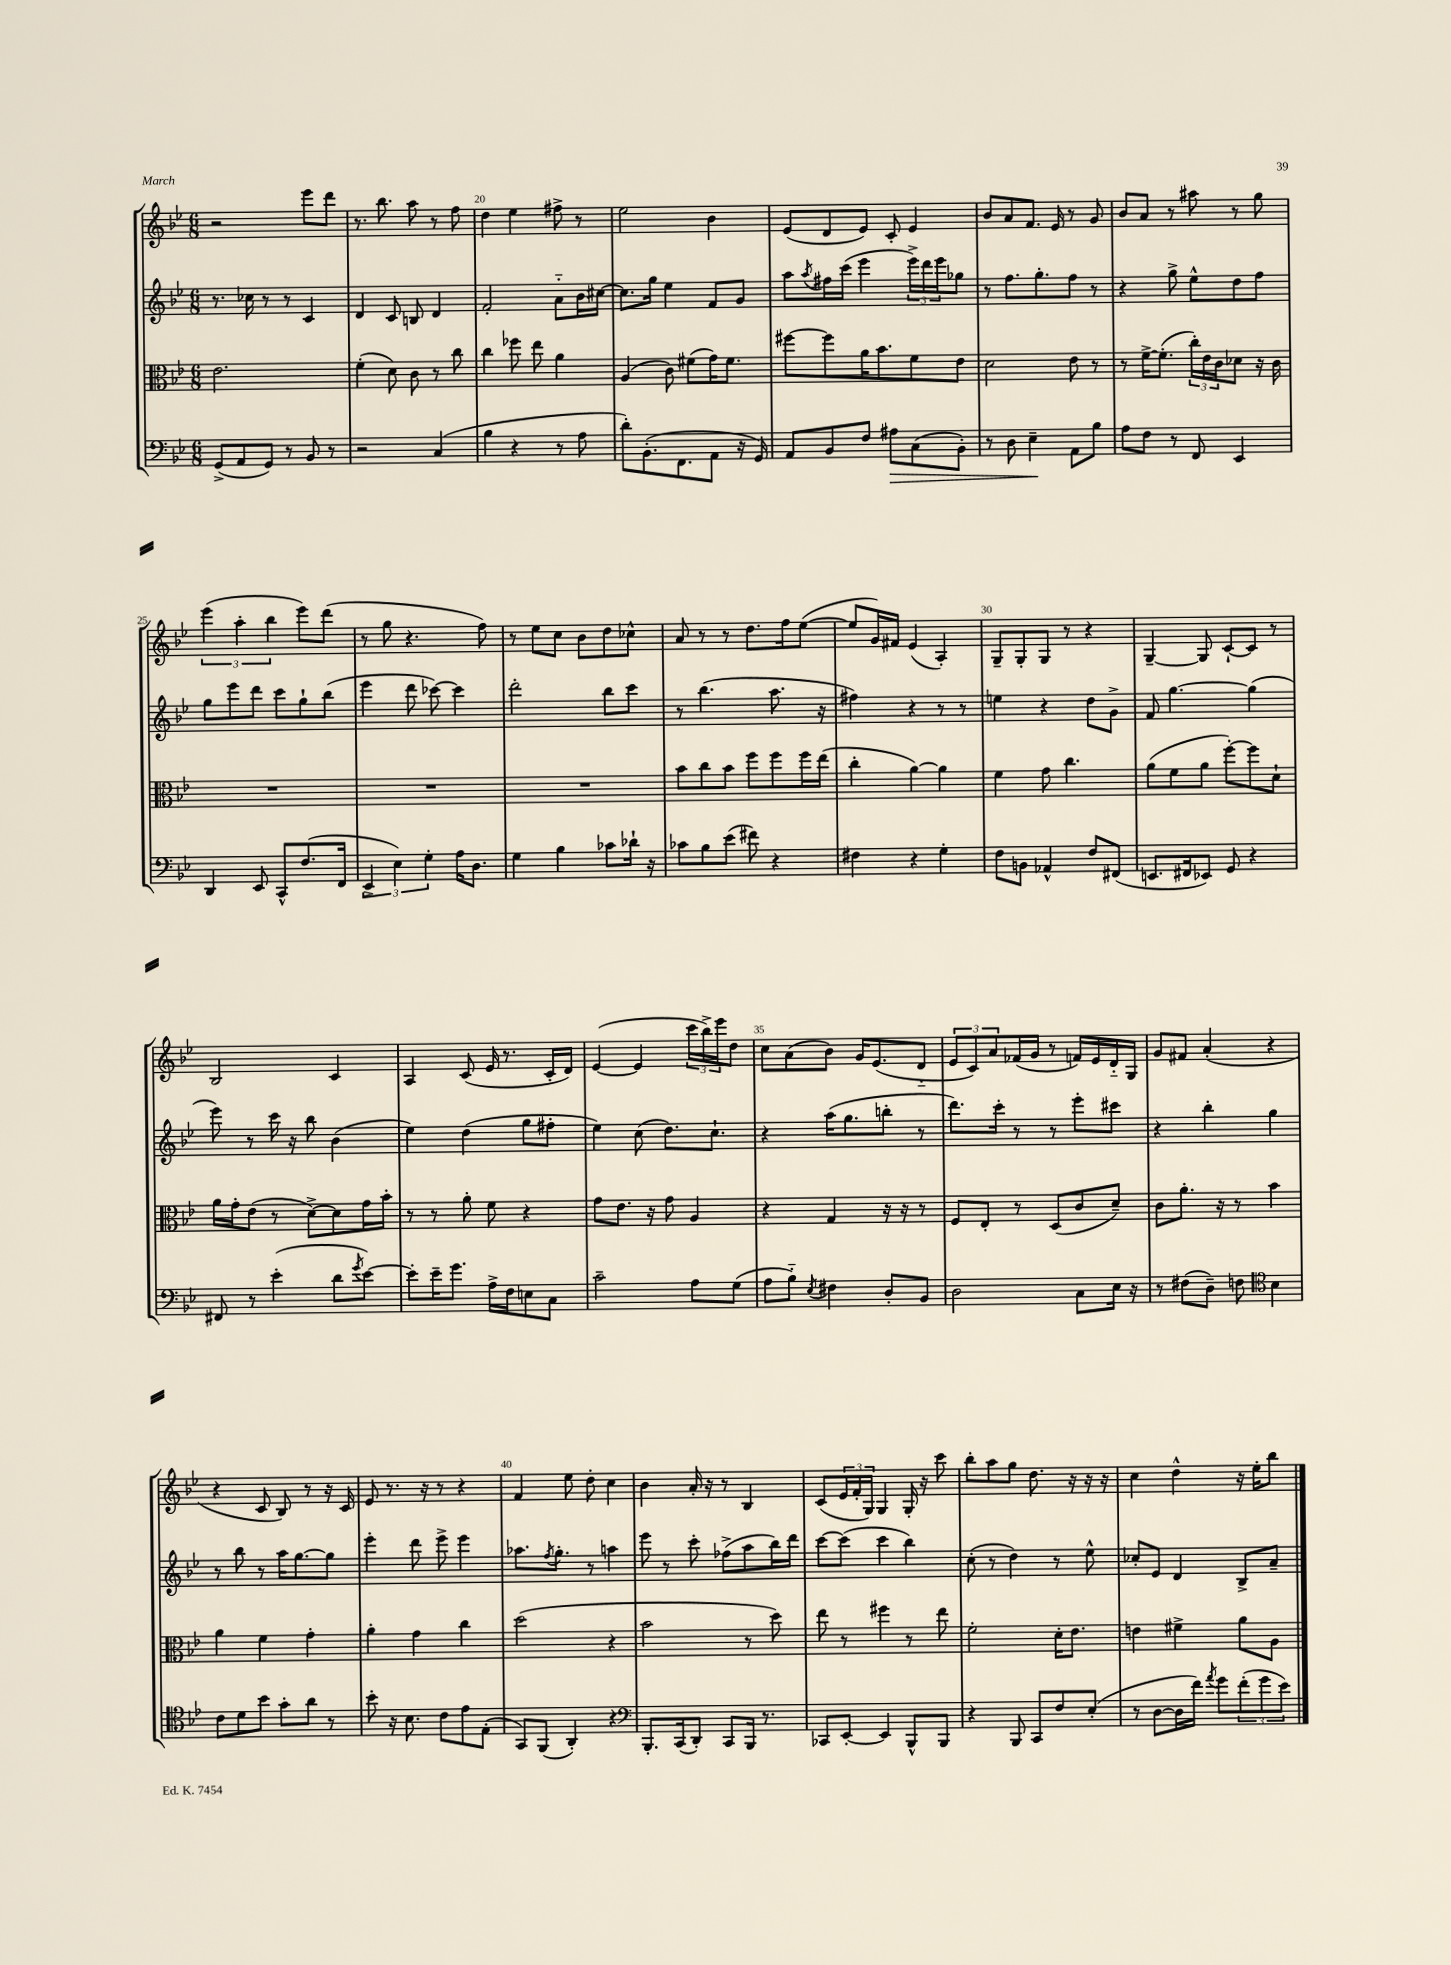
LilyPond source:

<<
\new StaffGroup <<
\new Staff = "s0" {
    \clef treble \key bes \major \numericTimeSignature \time 6/8
    r2 ees'''8 d'''8 |
    r8. bes''8. a''8 r8 f''8 |
    d''4 ees''4 fis''8-> r8 |
    ees''2 bes'4 |
    ees'8( d'8 ees'8) c'8-. ees'4 |
    bes'8 a'8 f'8. ees'16 r8 g'8 |
    bes'8 a'8 r8 ais''8 r8 g''8 |
    \tuplet 3/2 { ees'''4( a''4-. bes''4 } ees'''8) d'''8( |
    r8 g''8 r4. f''8) |
    r8 ees''8 c''8 bes'8 d''8 ces''8-^ |
    a'8 r8 r8 d''8. f''16 ees''8~( |
    ees''8 g'16) fis'16 ees'4( a4-.) |
    g8-- g8-. g8 r8 r4 |
    g4~-- g8 c'8~-! c'8 r8 |
    bes2 c'4 |
    a4 c'8( ees'16 r8. c'16-. d'16) |
    ees'4~( ees'4 \tuplet 3/2 { c'''16 bes''16->) ees'''16 } d''8 |
    c''8 a'8( bes'8) g'16 ees'8.( d'8-_ |
    \tuplet 3/2 { ees'8 c'8) a'8 } fes'16( g'16 r8 f'16) ees'16 d'16-_ g16 |
    g'8 fis'8 a'4-.( r4 |
    r4 c'8 bes8) r8 r16 c'16 |
    ees'8 r8. r16 r8 r4 |
    f'4 ees''8 d''8-. c''4 |
    bes'4 a'16-. r16 r8 bes4 |
    c'8( \tuplet 3/2 { ees'16 f'16-. g16) } g4 g16-. r16 c'''8 |
    bes''8-. a''8 g''8 d''8. r16 r16 r16 |
    c''4 d''4-^ r16 ees''16-. bes''8 \bar "|." |
}
\new Staff = "s1" {
    \clef treble \key bes \major \numericTimeSignature \time 6/8
    r8. ces''16 r8 r8 c'4 |
    d'4 c'8 b8 d'4 |
    f'2-. a'8-_ bes'16 cis''16~ |
    cis''8. g''16 ees''4 f'8 g'8 |
    a''8 \acciaccatura { a''8 } fis''16 c'''16( ees'''4 \tuplet 3/2 { ees'''16->) d'''16 ees'''16 } ges''8 |
    r8 f''8. g''8.-. f''8 r8 |
    r4 g''8-> ees''8-^ d''8 f''8 |
    g''8 ees'''8 d'''8 c'''8 g''8-! bes''8( |
    ees'''4 d'''8 ces'''8~) ces'''4 |
    d'''2-. bes''8 c'''8 |
    r8 bes''4.( a''8. r16 |
    fis''4) r4 r8 r8 |
    e''4 r4 d''8 g'8-> |
    f'8 g''4.~ g''4( |
    ees'''8) r8 c'''16 r16 bes''8 bes'4( |
    ees''4) d''4( g''8 fis''8-. |
    ees''4) c''8( d''8.) c''8.-! |
    r4 a''16( g''8. b''8-. r8 |
    d'''8.) c'''16-. r8 r8 ees'''8-. cis'''8 |
    r4 bes''4-. g''4 |
    r8 bes''8 r8 a''16 g''8.~ g''8 |
    ees'''4-. d'''8 ees'''8-> ees'''4 |
    aes''8. \acciaccatura { f''8 } g''8.-. r8 a''4 |
    ees'''8 r8 c'''8-. fes''8->( a''8 bes''16) d'''16 |
    c'''8~ c'''8( c'''4 bes''4) |
    c''8-.( r8 d''4) r8 ees''8-^ |
    ces''8-. ees'8 d'4 bes8-> a'8-- \bar "|." |
}
\new Staff = "s2" {
    \clef alto \key bes \major \numericTimeSignature \time 6/8
    ees'2. |
    f'4-.( d'8) c'8 r8 c''8 |
    c''4 fes''8 ees''8 a'4 |
    a4( c'8) fis'8( g'16) fis'8. |
    fis''8~ fis''8 a'16 bes'8. f'8 ees'8 |
    d'2 ees'8 r8 |
    r8 f'16~-> f'8.-.( \tuplet 3/2 { c''16-.) ees'16 c'16 } des'8 r16 c'16 |
    R2. |
    R2. |
    R2. |
    bes'8 c''8 bes'8 f''8 f''8 f''16 ees''16( |
    c''4-. a'4~) a'4 |
    f'4 g'8 c''4. |
    a'8( f'8 a'8 f''8~-.) f''8 d'8-! |
    a'16 g'16-. ees'8( r8 d'8~->) d'8 g'16 bes'16-. |
    r8 r8 a'8-. f'8 r4 |
    g'8 ees'8. r16 g'8 a4 |
    r4 g4 r16 r16 r8 |
    f8 ees8-. r8 d8( c'8 d'8--) |
    c'8 a'8.-. r16 r8 bes'4 |
    a'4 f'4 g'4-. |
    a'4-. g'4 c''4 |
    d''2( r4 |
    bes'2 r8 d''8) |
    ees''8 r8 fis''4 r8 ees''8 |
    f'2-. d'16-. ees'8. |
    e'4 fis'4-> a'8 a8 \bar "|." |
}
\new Staff = "s3" {
    \clef bass \key bes \major \numericTimeSignature \time 6/8
    g,8->( a,8 g,8) r8 bes,8 r8 |
    r2 c4( |
    bes4 r4 r8 a8 |
    d'8-.) bes,8.-.( f,8. a,8 r16 g,16) |
    a,8 bes,8 f8 ais8\> c8( bes,8-.) |
    r8 d8 ees4--\! a,8 bes8 |
    a8 f8 r8 f,8 ees,4 |
    d,4 ees,8 c,8-^ f8.( f,16 |
    \tuplet 3/2 { ees,4-> ees4) g4-. } a16 d8. |
    g4 bes4 ces'8 des'16-! r16 |
    ces'8 bes8 ees'8( fis'8) r4 |
    fis4 r4 g4-. |
    f8 b,8 aes,4-^ f8 fis,8( |
    e,8. fis,16 ees,8) g,8 r4 |
    fis,8 r8 ees'4-.( d'8 \acciaccatura { g'8 } ees'8~) |
    ees'8-. ees'16-- g'8. a16-> f16 e8 c8 |
    c'2-- a8 g8( |
    a8 bes8-_) \acciaccatura { ees8 } fis4 d8-. bes,8 |
    d2 c8 ees16 r16 |
    r8 fis8( d8--) f8 \clef tenor bes4 |
    c'8 d'8 bes'8 g'8-. a'8 r8 |
    bes'8-. r16 bes8. c'8 ees'8 ees8-.( |
    g,8) f,8( a,4-.) r4 |
    \clef bass bes,,8.-. c,16( d,8-.) c,8 bes,,16 r8. |
    ces,8 ees,8~-. ees,4 bes,,8-^ bes,,8 |
    r4 bes,,8 c,8 f8 ees8-.( |
    r8 d8~ d16 f'16) \acciaccatura { a'8 } g'8 \tuplet 3/2 { f'8-.( g'8 ees'8) } \bar "|." |
}
>>
>>
\layout { \context { \Score currentBarNumber = #18 \override BarNumber.break-visibility = ##(#f #t #t) barNumberVisibility = #(every-nth-bar-number-visible 5) } }
